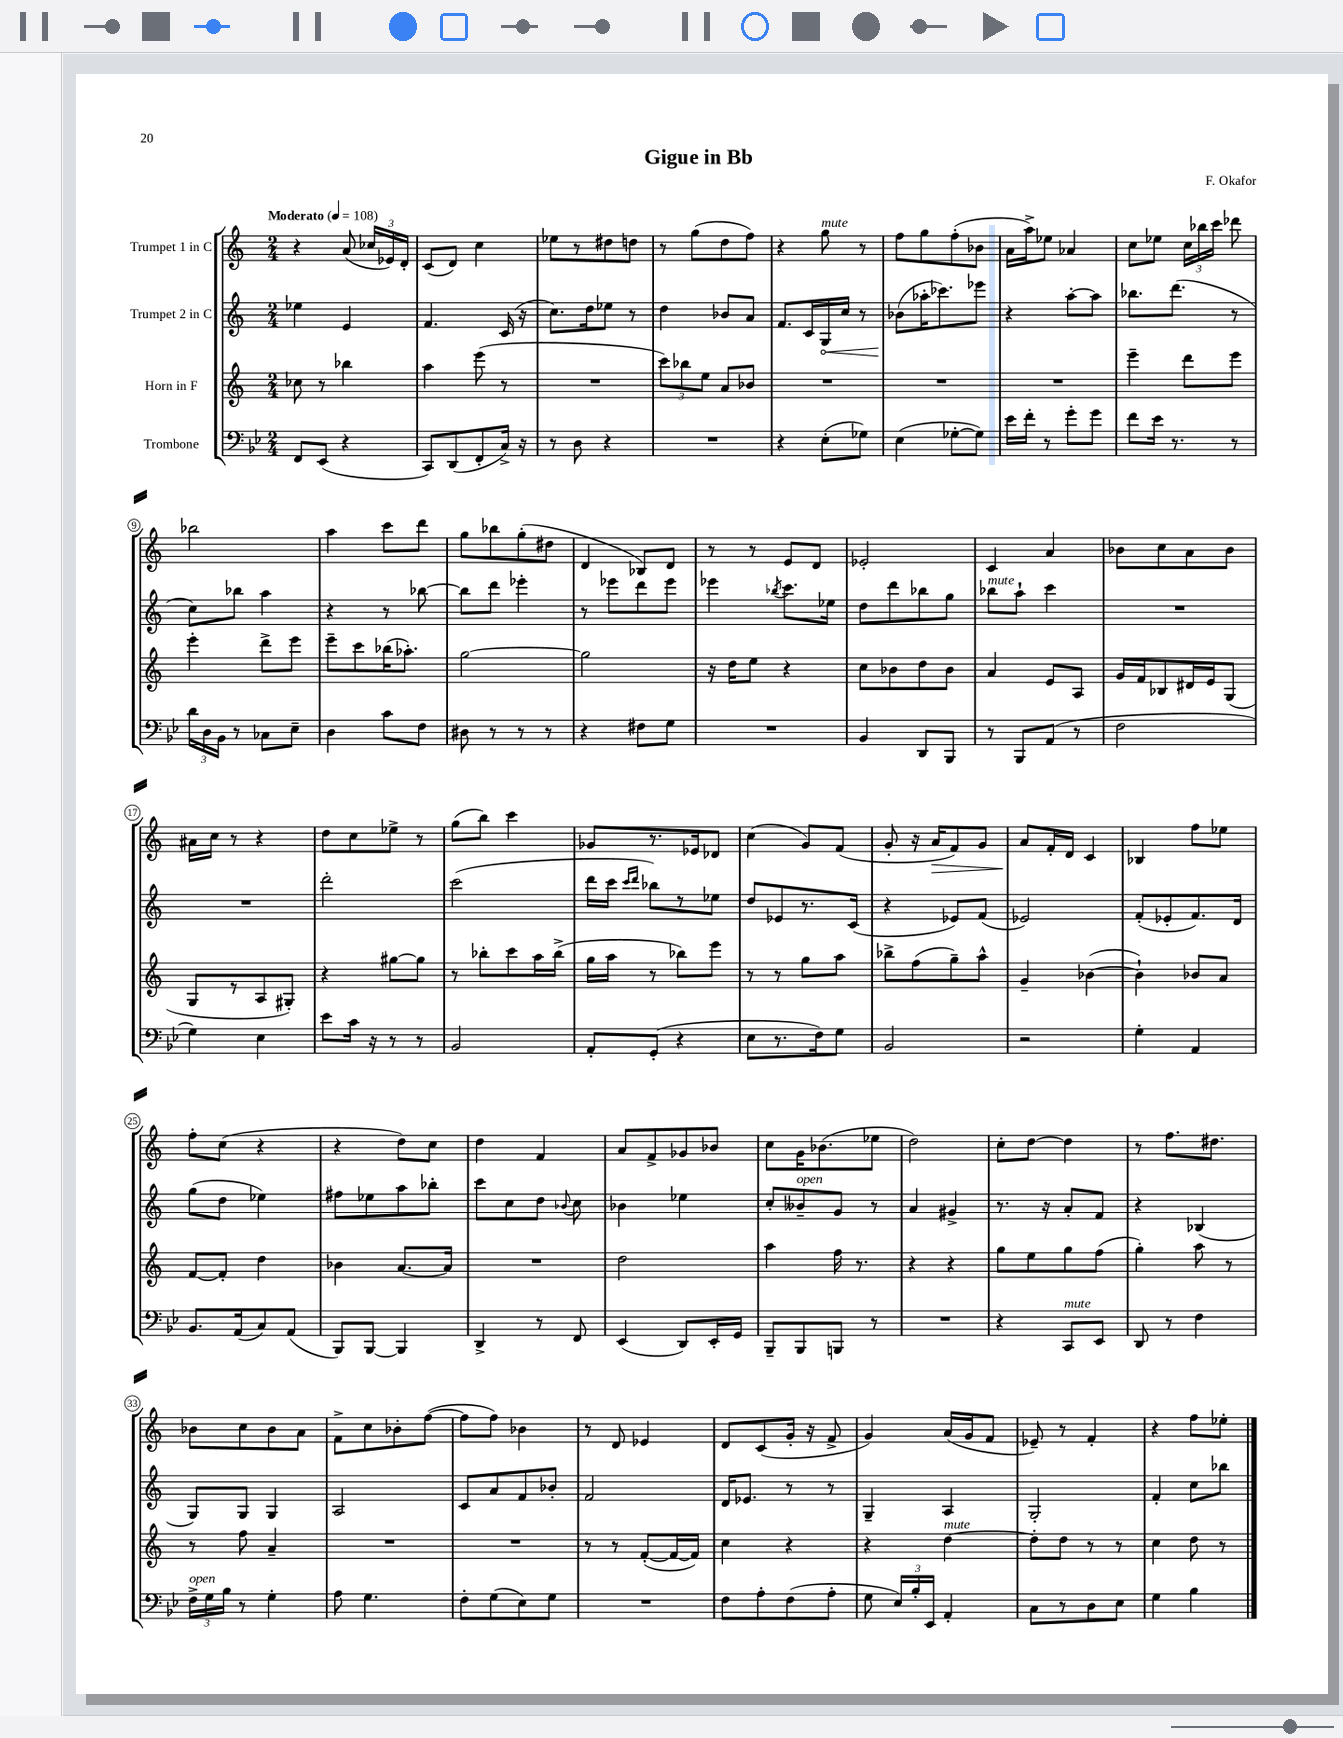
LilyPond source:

\header { title = "Gigue in Bb" composer = "F. Okafor" }
<<
\new StaffGroup <<
\new Staff = "s0" \with { instrumentName = "Trumpet 1 in C" } {
    \clef treble \key c \major \numericTimeSignature \time 2/4 \tempo "Moderato" 4 = 108
    \autoBeamOff r4 a'8( \tuplet 3/2 { ces''16[ ees'16) d'16]-. } |
    c'8[( d'8]) c''4 |
    ees''8[ r8 dis''8 d''8] |
    r8 g''8[( d''8 f''8]) |
    r4 g''8^\markup { \italic "mute" } r8 |
    f''8[ g''8 f''8-.( bes'8] |
    a'16[ a''16->) ees''8] aes'4 |
    c''8[ ees''8] \tuplet 3/2 { c''16[ bes''16 c'''16] } des'''8 |
    bes''2 |
    a''4 c'''8[ d'''8] |
    g''8[ bes''8 g''8-.( dis''8] |
    d'4 bes8[) d'8] |
    r8 r8 e'8[ d'8] |
    ees'2-. |
    c'4 a'4 |
    bes'8[ c''8 a'8 bes'8] |
    ais'16[ c''16] r8 r4 |
    d''8[ c''8 ees''8]-> r8 |
    g''8[( b''8]) c'''4 |
    ges'8[ r8. ees'16 des'8] |
    c''4( g'8[) f'8]( |
    g'8-. r16 a'16[\> f'8) g'8] |
    a'8[\! f'16-. d'16] c'4 |
    bes4 f''8[ ees''8] |
    f''8[-. c''8]( r4 |
    r4 d''8[) c''8] |
    d''4 f'4 |
    a'8[ f'8-> ges'8 bes'8] |
    c''8[ g'16 bes'8.( ees''8] |
    d''2) |
    c''8[-. d''8]~ d''4 |
    r8 f''8.[ dis''8.] |
    bes'8[ c''8 bes'8 a'8] |
    f'8[-> c''8 bes'8-. f''8]~( |
    f''8[ f''8]) bes'4 |
    r8 d'8 ees'4 |
    d'8[ c'8( g'16]-. r16 f'8-> |
    g'4) a'16[( g'16 f'8] |
    ees'8--) r8 f'4-. |
    r4 f''8[ ees''8]-. \bar "|." |
}
\new Staff = "s1" \with { instrumentName = "Trumpet 2 in C" } {
    \clef treble \key c \major \numericTimeSignature \time 2/4
    \autoBeamOff ees''4 e'4 |
    f'4. c'16( r16 |
    c''8.[) d''16 ees''8] r8 |
    d''4 bes'8[ a'8] |
    f'8.[ c'16 \once \override Hairpin.circled-tip = ##t g16\< c''16] r8 |
    bes'8[\!( aes''16-. ces'''8.) ees'''8] |
    r4 a''8[~-. a''8] |
    bes''8.[ d'''8.]( r8 |
    c''8[) bes''8] a''4 |
    r4 r8 bes''8~ |
    bes''8[ d'''8] ees'''4-. |
    r8 ees'''8[ d'''8 ees'''8] |
    ees'''4 \acciaccatura { bes''8 } c'''8.[ ees''16] |
    d''8[ d'''8 bes''8 g''8] |
    bes''8[^\markup { \italic "mute" } a''8]-! c'''4 |
    R2 |
    R2 |
    d'''2-. |
    c'''2( |
    d'''16[ c'''16] \grace { c'''16[ d'''16] } bes''8[) r8 ees''8] |
    d''8[ ees'8 r8. c'16]( |
    r4 ees'8[) f'8]( |
    ees'2) |
    f'8[-.( ees'8-. f'8.) d'16] |
    g''8[( d''8] ees''4) |
    fis''8[ ees''8 a''8 bes''8]-. |
    c'''8[ c''8 d''8] \appoggiatura { bes'8 } c''8 |
    bes'4 ees''4 |
    c''8[-. beses'8--^\markup { \italic "open" } g'8] r8 |
    a'4 gis'4-> |
    r8. r16 a'8[-. f'8] |
    r4 bes4( |
    g8[) g8] g4 |
    a2 |
    c'8[ a'8 f'8 bes'8]-. |
    f'2 |
    d'16[ ees'8.] r8 r8 |
    g4-- a4 |
    g2-. |
    f'4-. c''8[ bes''8] \bar "|." |
}
\new Staff = "s2" \with { instrumentName = "Horn in F" } {
    \clef treble \key c \major \numericTimeSignature \time 2/4
    \autoBeamOff ces''8 r8 bes''4 |
    a''4 e'''8( r8 |
    R2 |
    \tuplet 3/2 { c'''8[) bes''8 e''8] } a'8[ bes'8] |
    R2 |
    R2 |
    R2 |
    e'''4-- d'''8[ e'''8] |
    e'''4-. d'''8[-> e'''8] |
    e'''8[-- c'''8 bes''16( aes''8.]-.) |
    g''2~ |
    g''2 |
    r16 d''16[ e''8] r4 |
    c''8[ bes'8 d''8 bes'8] |
    a'4 e'8[ a8] |
    g'16[ f'16 bes8 dis'16 e'16 g8]( |
    g8[ r8 a8 gis8]-.) |
    r4 gis''8[~ gis''8] |
    r8 bes''8[-. c'''8 a''16 bes''16]->( |
    g''16[ a''16] r8 bes''8[) e'''8] |
    r8 r8 g''8[ a''8] |
    bes''8[-> f''8( g''8--) a''8]-^ |
    g'4-- bes'4~( |
    bes'4-!) bes'8[ a'8] |
    f'8[~ f'8]-. d''4 |
    bes'4 a'8.[~ a'16] |
    R2 |
    d''2 |
    a''4 f''16 r8. |
    r4 r4 |
    g''8[ e''8 g''8 f''8]( |
    g''4-.) a''8 r8 |
    r8 f''8 a'4-- |
    R2 |
    R2 |
    r8 r8 f'8[~-.( f'16~ f'16]) |
    c''4 r4 |
    r4 d''4~^\markup { \italic "mute" } |
    d''8[-. d''8] r8 r8 |
    c''4 d''8 r8 \bar "|." |
}
\new Staff = "s3" \with { instrumentName = "Trombone" } {
    \clef bass \key bes \major \numericTimeSignature \time 2/4
    \autoBeamOff f,8[ ees,8]( r4 |
    c,8[) d,8( f,8-. c16]->) r16 |
    r8 d8 r4 |
    R2 |
    r4 ees8[-.( ges8]) |
    ees4( ges8[~-. ges8]) |
    ees'16[ f'16]-. r8 g'8[-. g'8] |
    f'8[ ees'16] r8. r8 |
    \tuplet 3/2 { d'16[ d16 bes,16] } r8 ces8[ ees8]-- |
    d4 c'8[ f8] |
    dis8 r8 r8 r8 |
    r4 fis8[ g8] |
    R2 |
    bes,4 d,8[ bes,,8] |
    r8 bes,,8[ a,8]( r8 |
    f2 |
    g4) ees4 |
    ees'8[ c'16] r16 r8 r8 |
    bes,2 |
    a,8[-. g,8]-.( r4 |
    ees8[ r8. f16) g8] |
    bes,2 |
    r2 |
    g4-. a,4 |
    bes,8.[ a,16( c8) a,8]( |
    bes,,8[) bes,,8]~ bes,,4 |
    d,4-> r8 f,8 |
    ees,4( d,8[) ees,16-. g,16] |
    bes,,8[-- bes,,8 b,,8] r8 |
    R2 |
    r4 c,8[^\markup { \italic "mute" } ees,8] |
    d,8 r8 f4 |
    \tuplet 3/2 { f16[->^\markup { \italic "open" } g16 bes16] } r8 g4-. |
    a8 g4. |
    f8[-. g8( ees8) g8] |
    R2 |
    f8[ a8-. f8( a8]-. |
    g8 \tuplet 3/2 { ees16[) bes16-. ees,16] } a,4-. |
    c8[ r8 d8 ees8] |
    g4 bes4 \bar "|." |
}
>>
>>
\layout { \context { \Score \override BarNumber.stencil = #(make-stencil-circler 0.1 0.3 ly:text-interface::print) } }
